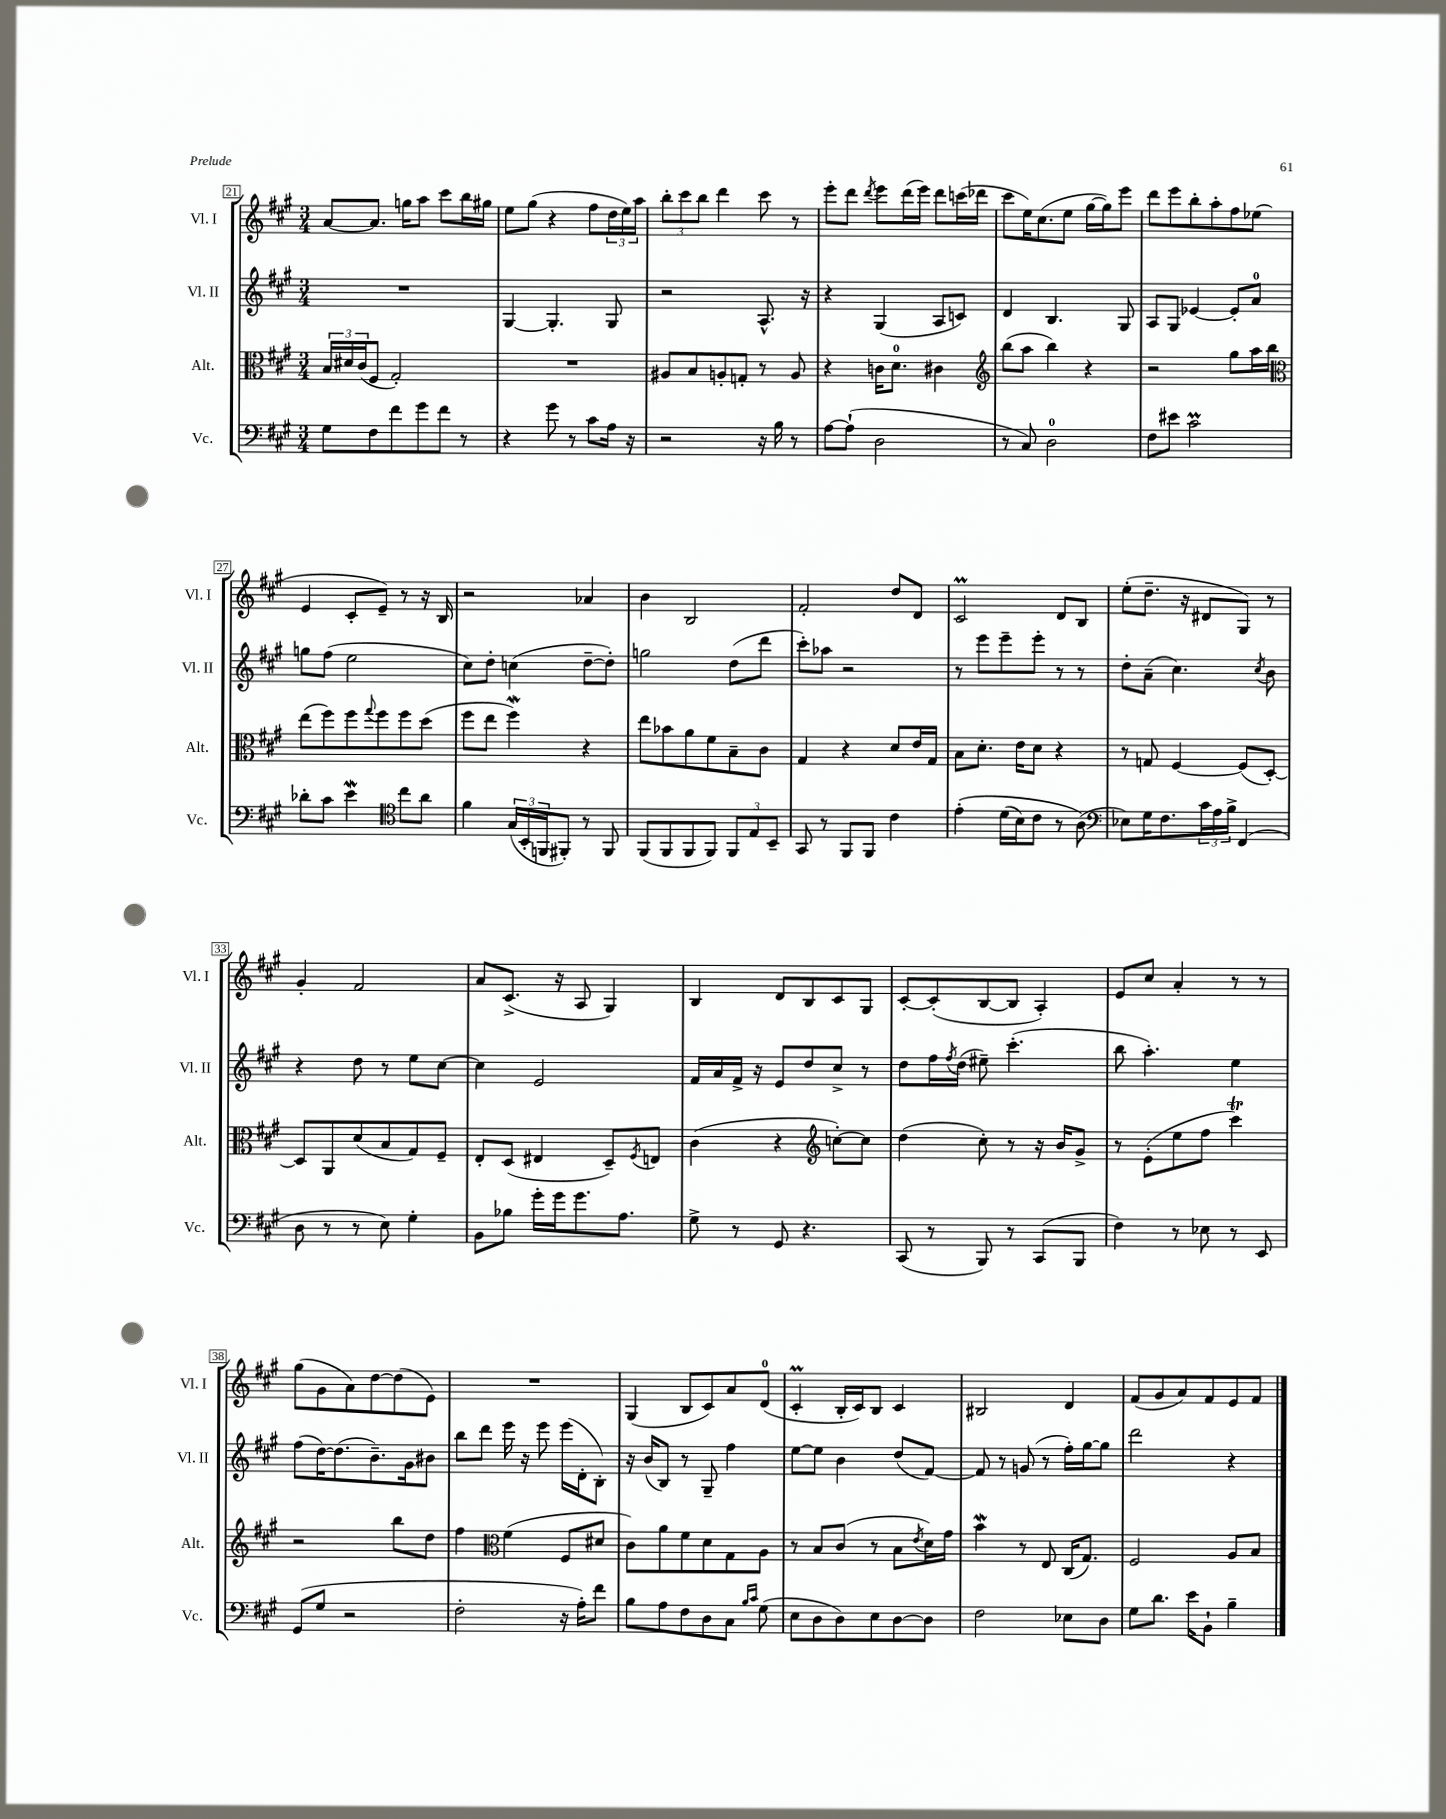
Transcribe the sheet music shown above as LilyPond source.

<<
\new StaffGroup <<
\new Staff = "s0" \with { instrumentName = "Vl. I" shortInstrumentName = "Vl. I" } {
    \clef treble \key a \major \numericTimeSignature \time 3/4
    a'8~ a'8. g''16 a''8 cis'''8 b''16 gis''16 |
    e''8 gis''8( r4 fis''8 \tuplet 3/2 { d''16 e''16) a''16 } |
    \tuplet 3/2 { b''8-. cis'''8 b''8 } d'''4 cis'''8 r8 |
    e'''8-. d'''8 \acciaccatura { d'''8 } e'''8 d'''16( e'''16) d'''8 c'''16( des'''16 |
    cis'''8 e''16) cis''8.( e''8 gis''16~ gis''16) e'''8 |
    d'''8 e'''8 b''8-. a''8-. fis''8 ees''8( |
    e'4 cis'8-. e'8--) r8 r16 b16 |
    r2 aes'4 |
    b'4 b2 |
    fis'2-. d''8 d'8 |
    cis'2\prall d'8 b8 |
    e''8-.( d''8.-- r16 dis'8 gis8) r8 |
    gis'4-. fis'2 |
    a'8 cis'8.->( r16 a8 gis4) |
    b4 d'8 b8 cis'8 gis8 |
    cis'8~-. cis'8-.( b8~ b8 a4-.) |
    e'8 cis''8 a'4-. r8 r8 |
    gis''8( gis'8 a'8) d''8~ d''8( e'8) |
    R2. |
    gis4( b8 cis'8) a'8 d'8-0( |
    cis'4-.\prall b16-. cis'16) b8 cis'4 |
    bis2 d'4 |
    fis'8( gis'8 a'8) fis'8 e'8 fis'8 \bar "|." |
}
\new Staff = "s1" \with { instrumentName = "Vl. II" shortInstrumentName = "Vl. II" } {
    \clef treble \key a \major \numericTimeSignature \time 3/4
    R2. |
    gis4~ gis4.-. gis8 |
    r2 a8.-^ r16 |
    r4 gis4( a8 c'8) |
    d'4 b4. gis8 |
    a8 gis8 ees'4~ ees'8-. a'8-0 |
    g''8 fis''8( e''2 |
    cis''8) d''8-. c''4( d''8~-- d''8-.) |
    g''2 d''8( d'''8 |
    cis'''8-.) aes''8 r2 |
    r8 e'''8 e'''8-- e'''8-. r8 r8 |
    d''8-. a'8--( cis''4.) \acciaccatura { cis''8 } b'8 |
    r4 d''8 r8 e''8 cis''8~ |
    cis''4 e'2 |
    fis'16 a'16 fis'16-> r16 e'8 d''8 cis''8-> r8 |
    d''8 fis''16 \acciaccatura { fis''8 } d''16( eis''8--) cis'''4.-.( |
    b''8 a''4.-.) e''4 |
    fis''8( d''16~) d''8.( b'8.--) gis'16 bis'8 |
    b''8 d'''8 e'''16 r16 e'''8 e'''16( d'16-. b8-.) |
    r16 b'16( b8) r8 gis8-- fis''4 |
    e''8~ e''8 b'4 d''8( fis'8~) |
    fis'8 r8 g'8( r8 fis''16-.) gis''16~ gis''8 |
    d'''2 r4 \bar "|." |
}
\new Staff = "s2" \with { instrumentName = "Alt." shortInstrumentName = "Alt." } {
    \clef alto \key a \major \numericTimeSignature \time 3/4
    \tuplet 3/2 { b16 dis'16 cis'16( } fis8 gis2-.) |
    R2. |
    ais8 b8 a8-. g8-. r8 a8 |
    r4 c'16 d'8.-0 cis'4 |
    \clef treble b''8( a''8 b''4) r4 |
    r2 gis''8 a''16 b''16 |
    \clef alto e''8( fis''8) fis''8 \appoggiatura { gis''8 } fis''8 fis''8 d''8( |
    fis''8 e''8 fis''4\mordent) r4 |
    e''8 bes'8 a'8 fis'8 b8-- cis'8 |
    gis4 r4 d'8 e'16 gis16 |
    b8 d'8.-. e'16 d'8 r4 |
    r8 g8 fis4~ fis8( d8~-.) |
    d8 a,8 d'8( b8 gis8) fis8-- |
    e8-. d8( eis4 d8--) \acciaccatura { fis8 } e8 |
    cis'4( r4 \clef treble c''8~-.) c''8 |
    d''4( cis''8-.) r8 r16 b'16 gis'8-> |
    r8 e'8-.( e''8 fis''8 cis'''4\trill) |
    r2 b''8 d''8 |
    fis''4 \clef alto fis'4( fis8 dis'8 |
    cis'8) a'8 fis'8 d'8 gis8 a8 |
    r8 b8 cis'8( r8 b8 \acciaccatura { e'8 } d'16) gis'16 |
    b'4\mordent r8 e8 cis16( gis8.) |
    fis2 a8 b8 \bar "|." |
}
\new Staff = "s3" \with { instrumentName = "Vc." shortInstrumentName = "Vc." } {
    \clef bass \key a \major \numericTimeSignature \time 3/4
    gis8 fis8 fis'8 gis'8 fis'8 r8 |
    r4 gis'8 r8 cis'8 a16 r16 |
    r2 r16 b16 r8 |
    a8~ a8-!( d2 |
    r8 cis8) d2-0 |
    fis8 eis'8 cis'2\prall |
    des'8-. cis'8 e'4\mordent \clef tenor cis''8 a'8 |
    fis'4 \tuplet 3/2 { gis16( b,16-. f,16 } fis,8-.) r8 fis,8 |
    fis,8( fis,8 fis,8 fis,8) \tuplet 3/2 { fis,8 e8 b,8-- } |
    gis,8 r8 fis,8 fis,8 cis'4 |
    e'4-.\( d'16( b16) cis'8 r8 a8(\) |
    \clef bass ees8) gis16 fis8. \tuplet 3/2 { cis'16 a16 b16-> } fis,4( |
    d8 r8 r8 e8) gis4-. |
    b,8 bes8 gis'16-. gis'16 gis'8. a8. |
    gis8-> r8 gis,8 r4. |
    cis,8( r8 b,,8) r8 cis,8( b,,8 |
    fis4) r8 ees8 r8 e,8 |
    gis,8( gis8 r2 |
    fis2-. r16 a16-.) fis'8 |
    b8 a8 fis8 d8 cis8 \grace { b16 cis'16 } gis8( |
    e8 d8 d8) e8 d8~ d8 |
    fis2 ees8 d8 |
    gis8 d'8. e'16 b,8-! b4-- \bar "|." |
}
>>
>>
\layout { \context { \Score currentBarNumber = #21 \override BarNumber.stencil = #(make-stencil-boxer 0.1 0.3 ly:text-interface::print) } }
